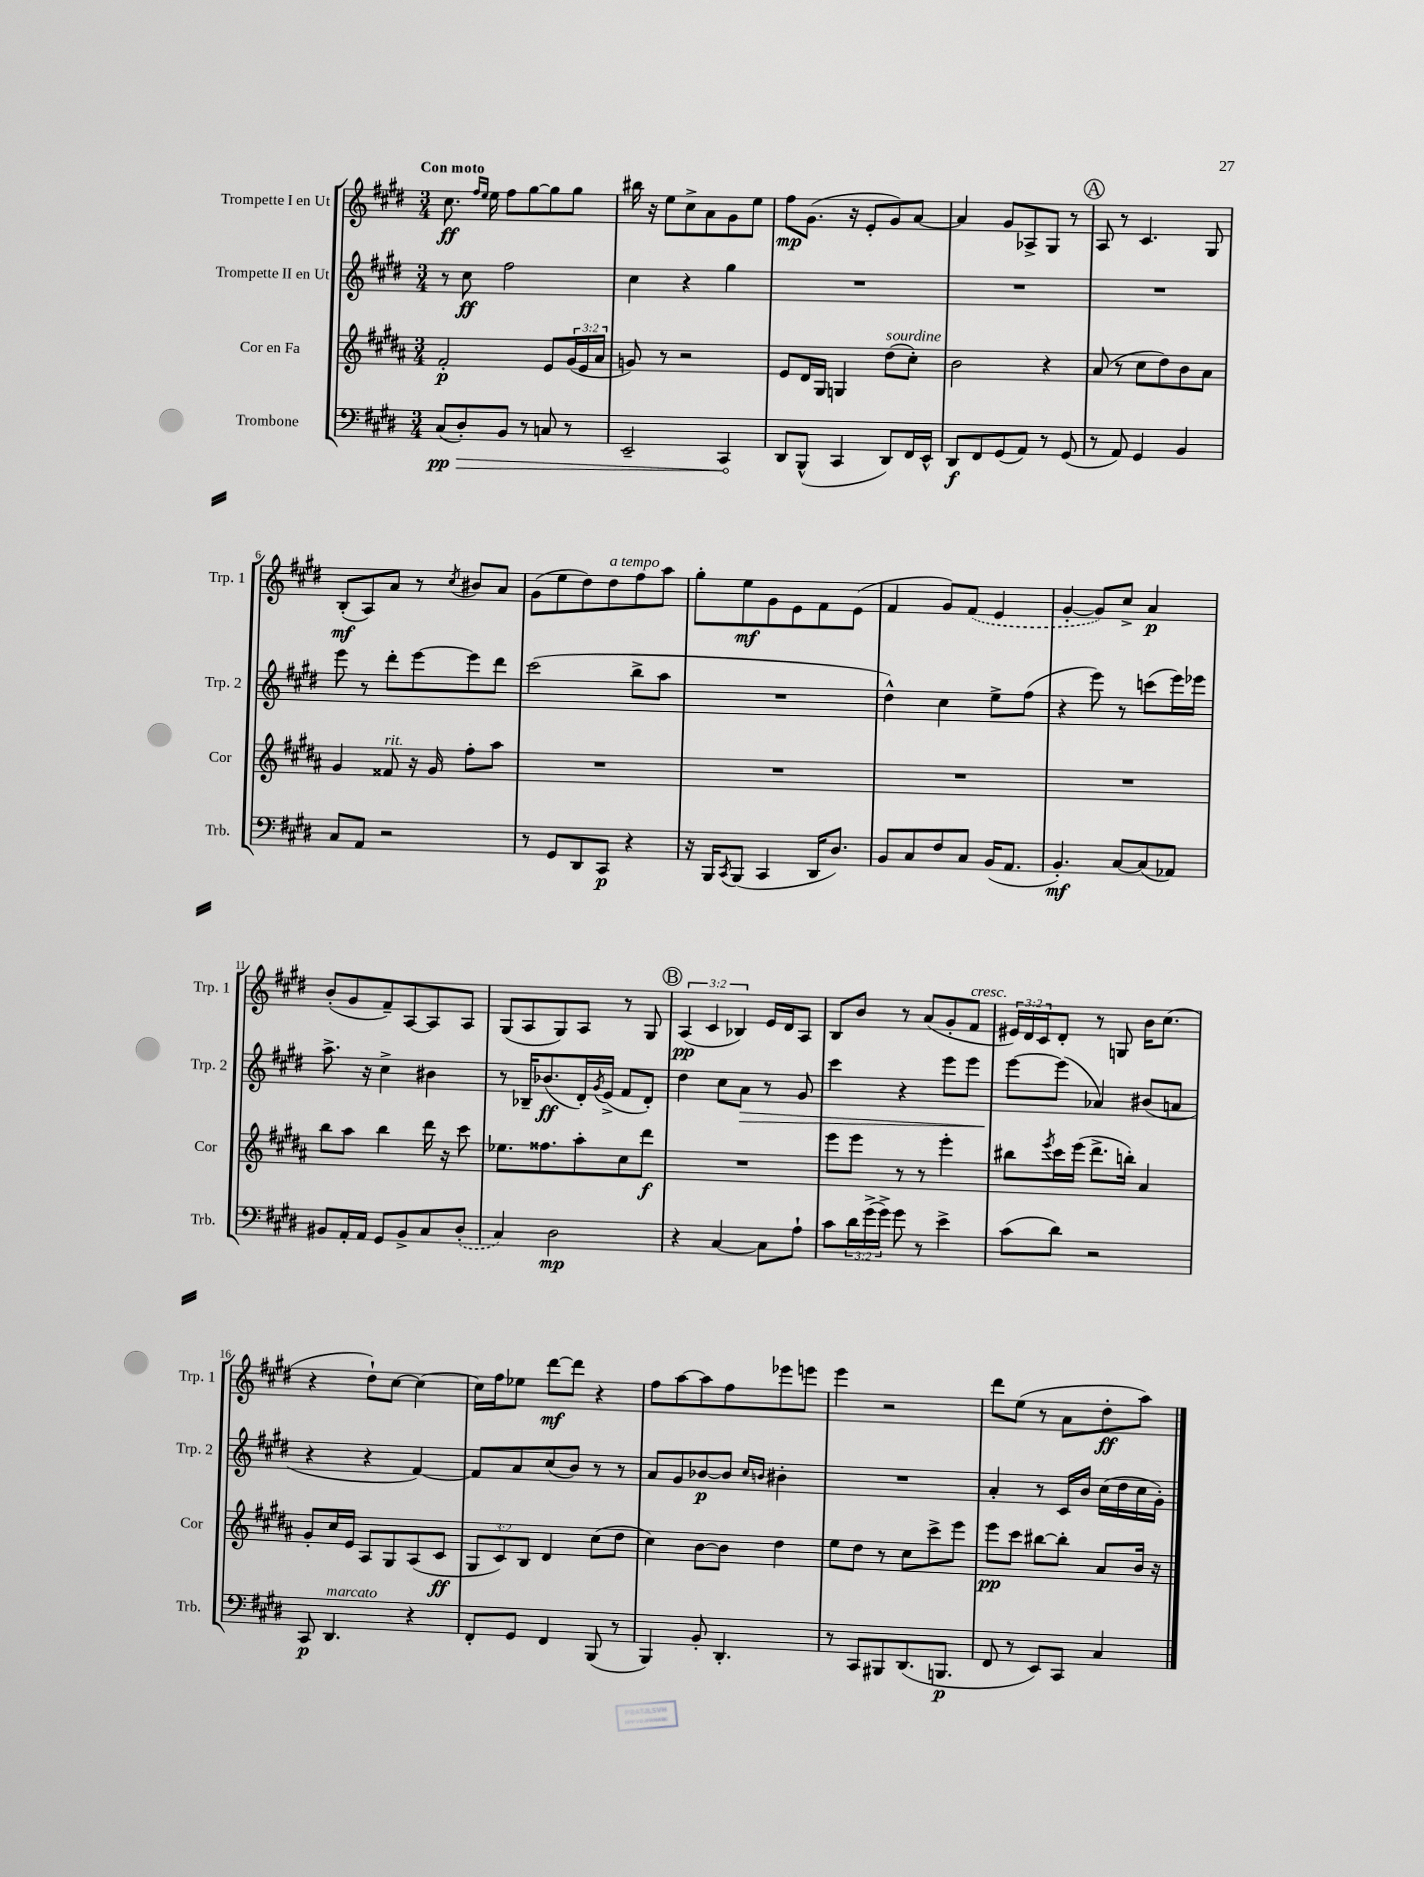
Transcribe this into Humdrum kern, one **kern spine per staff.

**kern	**kern	**kern	**kern
*staff4	*staff3	*staff2	*staff1
*clefF4	*clefG2	*clefG2	*clefG2
*k[f#c#g#d#]	*k[f#c#g#d#a#]	*k[f#c#g#d#]	*k[f#c#g#d#]
*M3/4	*M3/4	*M3/4	*M3/4
(8C#	2f#'	8r	8.cc#
8D#')	.	8cc#	.
.	.	.	16qqff#
.	.	.	16qqee
.	.	.	16ee
8BB	.	2ff#	8ff#
8r	.	.	[8gg#
8C	8e	.	8gg#]
8r	(24g#	.	8gg#
.	24e	.	.
.	24a#	.	.
=	=	=	=
2EE~	8g)	4cc#	16bb#
.	.	.	16r
.	8r	.	8ee
.	2r	4r	8cc#^
.	.	.	8a
4CC#	.	4gg#	8g#
.	.	.	8ee
=	=	=	=
8DD#	8e	2.r	8ff#
(8BBB^^	16d#	.	(8.g#
.	16G#	.	.
4CC#	4G	.	.
.	.	.	16r
.	.	.	8e'
8DD#)	(8dd#	.	8g#)
16FF#	8cc#')	.	[8a
16EE^^	.	.	.
=	=	=	=
8DD#	2b	2.r	4a]
8FF#	.	.	.
(8GG#	.	.	8g#
8AA)	.	.	8A-^
8r	4r	.	8G#
(8GG#	.	.	8r
=	=	=	=
8r	(8a#	2.r	8A
8AA)	8r	.	8r
4GG#	8cc#	.	4.c#
.	8dd#)	.	.
4BB	8b	.	.
.	8a#	.	8G#
=	=	=	=
8C#	4g#	8eee	(8B'
8AA	.	8r	8A)
2r	8f##	8ddd#'	8a
.	16r	[8eee	8r
.	16g#	.	.
.	.	.	8qcc#
.	8ff#'	8eee]	8b#
.	8aa#	8ddd#	8a
=	=	=	=
8r	2.r	(2ccc#	(8g#
8GG#	.	.	8ee
8DD#	.	.	8dd#)
8CC#	.	.	8dd#
4r	.	8bb^	8ff#
.	.	8aa	8aa
=	=	=	=
16r	2.r	2.r	8gg#'
16BBB	.	.	.
8qCC#	.	.	.
(8BBB	.	.	8ee
4CC#	.	.	8g#
.	.	.	8e
16DD#	.	.	8f#
8.D#)	.	.	.
.	.	.	(8e
=	=	=	=
8BB	2.r	4dd#^^)	4f#
8C#	.	.	.
8F#	.	4cc#	8g#)
8C#	.	.	(8f#
(16BB	.	8ee^	4e
8.AA	.	.	.
.	.	(8ff#	.
=	=	=	=
4.BB')	2.r	4r	[4g#'
.	.	8eee)	8g#])
[8C#	.	8r	8cc#^
(8C#]	.	(8ccc	4a
8AA-)	.	16eee)	.
.	.	16eee-	.
=	=	=	=
8BB#	8bb	8.aa^	(8b'
16AA'	8aa#	.	8g#
16AA	.	16r	.
8GG#	4bb	4cc#^	8f#~)
8BB#^	.	.	[8A
8C#	16ddd#	4b#	8A]
.	16r	.	.
(8D#'	8ccc#	.	8A
=	=	=	=
4C#)	8.ee-	8r	(8G#
.	.	16B-~	8A
.	8.ff##	(8.b-	.
2D#	.	.	8G#)
.	8aa#'	16d#')	8A
.	.	8qg#	.
.	.	(16e^	.
.	8cc#	8f#	8r
.	8ddd#	8d#')	8G#
=	=	=	=
4r	2.r	4dd#	(6A
.	.	.	6c#
[4C#	.	8cc#	.
.	.	.	6B-)
.	.	8a	.
8C#]	.	8r	16e
.	.	.	16d#
8A`	.	8g#	8A
=	=	=	=
8c#	8eee	4ccc#	8B
24d#	8eee	.	8b
(24g#^	.	.	.
24g#^)	.	.	.
8g#	8r	4r	8r
8r	8r	.	(8a
4e^	4eee'	8eee	8g#'
.	.	8eee	8f#
=	=	=	=
(8c#	8bb#	[8eee	24e#)
.	.	.	24d#
.	.	.	24c#
.	8qeee	.	.
8d#)	16ccc#	(8eee]	8d#'
.	(16eee	.	.
2r	8.ddd#^	4a-)	8r
.	.	.	8G
.	16bb')	.	.
.	4a#	(8b#	16b
.	.	.	(8.cc#
.	.	8a	.
=	=	=	=
8CC#	8g#'	4r	4r
4.DD#	16cc#	.	.
.	16e	.	.
.	8A#	4r	8dd#`)
.	8G#	.	[8cc#
4r	(8A#	[4f#)	4cc#_
.	8c#	.	.
=	=	=	=
8FF#'	12G#	8f#]	16cc#]
.	.	.	16ff#
.	12c#)	.	.
8GG#	.	8a	8ee-
.	12B	.	.
4FF#	4d#	(8cc#	[8ddd#
.	.	8b)	8ddd#]
(8BBB	(8cc#	8r	4r
8r	8dd#	8r	.
=	=	=	=
4BBB)	4cc#)	8a	8ff#
.	.	8g#	[8aa
8BB'	[8b	[8b-	8aa]
4.DD#'	8b]	8b-]	8ff#
.	.	16qqcc#	.
.	.	16qqb	.
.	4dd#	4b#'	8eee-
.	.	.	8eee
=	=	=	=
8r	8ee	2.r	4eee
8CC#	8dd#	.	.
8BBB#	8r	.	2r
(8.DD#	8cc#	.	.
.	8ccc#^	.	.
8.BBB	.	.	.
.	8eee	.	.
=	=	=	=
8FF#	8eee	4a'	8ddd#
8r	8ccc#	.	(8ee
8EE)	[8bb#	8r	8r
8CC#	8bb#']	16c#	8a
.	.	16b	.
4C#	8a#	(16cc#	8dd#'
.	.	16dd#	.
.	16b	16cc#	8aa)
.	16r	16g#')	.
==	==	==	==
*-	*-	*-	*-
